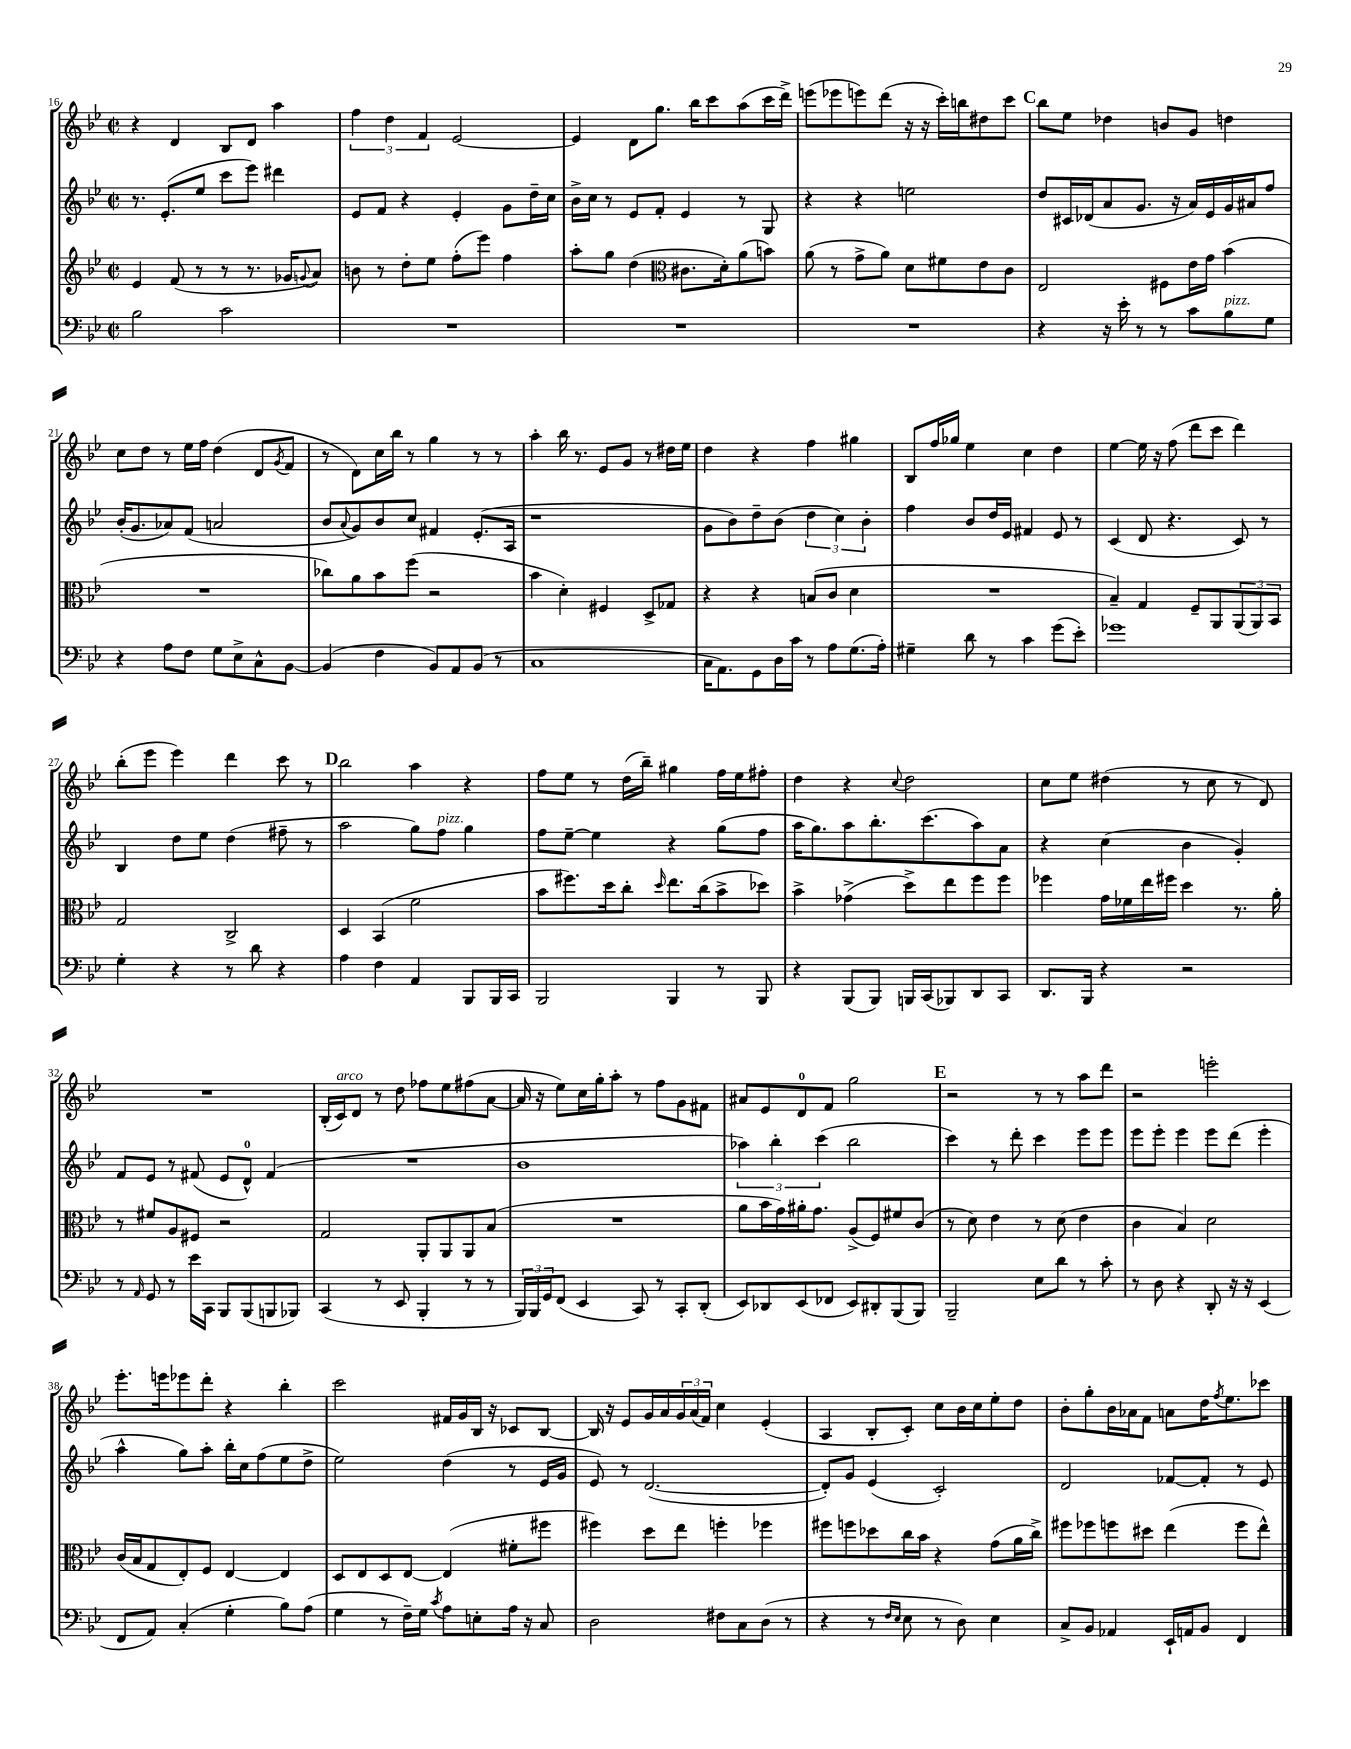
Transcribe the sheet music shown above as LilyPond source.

<<
\new StaffGroup <<
\new Staff = "s0" {
    \clef treble \key bes \major \defaultTimeSignature \time 2/2
    r4 d'4 bes8 d'8 a''4 |
    \tuplet 3/2 { f''4 d''4 f'4 } ees'2~ |
    ees'4 d'8 g''8. bes''16 c'''8 a''8( c'''16 d'''16->) |
    e'''8( ees'''8 e'''8) d'''8( r16 r16 c'''16-.) b''16 dis''8 c'''8 |
    \mark \markup { \bold "C" } bes''8 ees''8 des''4 b'8 g'8 d''4 |
    c''8 d''8 r8 ees''16 f''16 d''4( d'8 \acciaccatura { g'8 } f'8 |
    r8 d'8) c''16 bes''16 r8 g''4 r8 r8 |
    a''4-. bes''16 r8. ees'8 g'8 r8 dis''16 ees''16 |
    d''4 r4 f''4 gis''4 |
    bes8 f''16 ges''16 ees''4 c''4 d''4 |
    ees''4~ ees''16 r16 f''8( d'''8 c'''8 d'''4) |
    bes''8-.( ees'''8 ees'''4) d'''4 c'''8 r8 |
    \mark \markup { \bold "D" } bes''2 a''4 r4 |
    f''8 ees''8 r8 d''16( bes''16--) gis''4 f''16 ees''16 fis''8-. |
    d''4 r4 \appoggiatura { c''8 } d''2 |
    c''8 ees''8 dis''4( r8 c''8 r8 d'8) |
    R1 |
    bes16-.( c'16^\markup { \italic "arco" }) d'8 r8 d''8 fes''8 ees''8 fis''8( a'8~ |
    a'16 r16 ees''8) c''16 g''16-. a''8-. r8 f''8 g'8 fis'8 |
    ais'8 ees'8 d'8-0 f'8 g''2 |
    \mark \markup { \bold "E" } r2 r8 r8 a''8 d'''8 |
    r2 e'''2-. |
    ees'''8.-. e'''16 ees'''8 d'''8-. r4 bes''4-. |
    c'''2 fis'16 g'16 bes16 r16 ces'8 bes8~ |
    bes16 r16 ees'8 g'16 a'16 \tuplet 3/2 { g'16 a'16( f'16) } c''4 ees'4-.( |
    a4 bes8-. c'8-.) c''8 bes'16 c''16 ees''8-. d''8 |
    bes'8-. g''8-. bes'16 aes'16 f'8 a'8 d''16 \acciaccatura { f''8 } ees''8. ces'''8 \bar "|." |
}
\new Staff = "s1" {
    \clef treble \key bes \major \defaultTimeSignature \time 2/2
    r8. ees'8.-.( ees''8 c'''8 ees'''8) dis'''4 |
    ees'8 f'8 r4 ees'4-. g'8 d''16-- c''16 |
    bes'16-> c''16 r8 ees'8 f'8-. ees'4 r8 g8 |
    r4 r4 e''2 |
    \mark \markup { \bold "C" } d''8 cis'16 des'16( a'8 g'8. r16 a'16) ees'16 g'16 ais'16 f''8 |
    bes'16-.( g'8. aes'8) f'8( a'2 |
    bes'8 \appoggiatura { a'8 } g'8) bes'8 c''8 fis'4 ees'8.-.( a16 |
    r1 |
    g'8 bes'8) d''8-- bes'8( \tuplet 3/2 { d''4 c''4) bes'4-. } |
    f''4 bes'8 d''16 ees'16 fis'4 ees'8 r8 |
    c'4( d'8 r4. c'8) r8 |
    bes4 d''8 ees''8 d''4( fis''8-- r8 |
    \mark \markup { \bold "D" } a''2 g''8) f''8^\markup { \italic "pizz." } g''4 |
    f''8 ees''8~-- ees''4 r4 g''8( f''8 |
    a''16 g''8.) a''8 bes''8.-. c'''8.( a''8) a'8 |
    r4 c''4( bes'4 g'4-.) |
    f'8 ees'8 r8 fis'8( ees'8 d'8-0-^) fis'4( |
    R1 |
    bes'1 |
    \tuplet 3/2 { aes''4) bes''4-. c'''4( } bes''2 |
    \mark \markup { \bold "E" } c'''4) r8 d'''8-. c'''4 ees'''8 ees'''8 |
    ees'''8 ees'''8-. ees'''4 ees'''8 d'''8( ees'''4-. |
    a''4-^ g''8) a''8-. bes''16-. c''16 f''8( ees''8 d''8-> |
    ees''2) d''4( r8 ees'16 g'16 |
    ees'8) r8 d'2.~( |
    d'8-.) g'8 ees'4( c'2-.) |
    d'2 fes'8~ fes'8-. r8 ees'8 \bar "|." |
}
\new Staff = "s2" {
    \clef treble \key bes \major \defaultTimeSignature \time 2/2
    ees'4 f'8( r8 r8 r8. ges'16 \appoggiatura { g'8 } a'8) |
    b'8 r8 d''8-. ees''8 f''8-.( ees'''8) f''4 |
    a''8-. g''8 d''4( \clef alto cis'8. d'16-.) a'8( b'8) |
    a'8( r8 g'8-> a'8) d'8 fis'8 ees'8 c'8 |
    \mark \markup { \bold "C" } ees2 fis8 ees'16 g'16 bes'4( |
    R1 |
    ces''8) a'8 bes'8 f''8( r2 |
    bes'4 d'4-.) fis4 d8-> ges8 |
    r4 r4 b8( c'8 d'4 |
    R1 |
    bes4--) g4 f8-- a,8 \tuplet 3/2 { a,8( a,8) bes,8 } |
    g2 c2-> |
    \mark \markup { \bold "D" } d4 bes,4( f'2 |
    bes'8 fis''8.) d''16 c''8-. \grace { d''16 } ees''8. c''16( bes'8-> des''8) |
    bes'4-> ges'4->( d''8->) ees''8 f''8 f''8 |
    fes''4 g'16 fes'16 ees''16 fis''16 d''4 r8. a'16-. |
    r8 fis'8 a8 fis8 r2 |
    g2 a,8-. a,8 a,8 bes8( |
    R1 |
    a'8 bes'16 g'16) ais'16-. g'8. a8->( f8) fis'8 c'8( |
    \mark \markup { \bold "E" } r8 d'8) ees'4 r8 d'8( ees'4 |
    c'4 bes4) d'2 |
    c'16( bes16 g8 ees8-.) f8 ees4~ ees4 |
    d8 ees8 d8 ees8~ ees4( fis'8-. fis''8 |
    fis''4) d''8 ees''8 f''4-. fes''4 |
    fis''8 f''8 des''8 c''16 bes'16 r4 g'8( a'16 c''16->) |
    fis''8 fes''8 f''8 dis''8 ees''4( f''8 ees''8-^) \bar "|." |
}
\new Staff = "s3" {
    \clef bass \key bes \major \defaultTimeSignature \time 2/2
    bes2 c'2 |
    R1 |
    R1 |
    R1 |
    \mark \markup { \bold "C" } r4 r16 ees'16-. r8 r8 c'8 bes8^\markup { \italic "pizz." } g8 |
    r4 a8 f8 g8 ees8-> c8-^ bes,8~ |
    bes,4( f4 bes,8) a,8 bes,8( r8 |
    c1 |
    c16 a,8.) g,8 d16 c'16 r8 a8 g8.( a16-.) |
    gis4-- d'8 r8 c'4 g'8( ees'8-.) |
    ges'1 |
    g4-. r4 r8 d'8 r4 |
    \mark \markup { \bold "D" } a4 f4 a,4 bes,,8 bes,,16 c,16 |
    bes,,2 bes,,4 r8 bes,,8 |
    r4 bes,,8( bes,,8) b,,16 c,16( bes,,8) d,8 c,8 |
    d,8. bes,,16 r4 r2 |
    r8 \grace { a,16 } g,8 r8 ees'16 c,16 bes,,8 bes,,8( b,,8 bes,,8) |
    c,4( r8 ees,8 bes,,4-. r8 r8 |
    \tuplet 3/2 { bes,,16) bes,,16 g,16 } f,8( ees,4 c,8) r8 c,8-. d,8-.( |
    ees,8) des,8 ees,8( fes,8 ees,8) dis,8-. bes,,8( bes,,8) |
    \mark \markup { \bold "E" } bes,,2-- ees8 d'8 r8 c'8-. |
    r8 d8 r4 d,8-. r16 r16 ees,4( |
    f,8 a,8) c4-.( g4-. bes8) a8( |
    g4 r8 f16--) g16 \acciaccatura { c'8 } a8 e8-. a16 r16 c8 |
    d2 fis8 c8 d8( r8 |
    r4 r8 \grace { f16 ees16 } ees8 r8 d8) ees4 |
    c8-> bes,8 aes,4 ees,16-! a,16 bes,8 f,4 \bar "|." |
}
>>
>>
\layout { \context { \Score currentBarNumber = #16 } }
